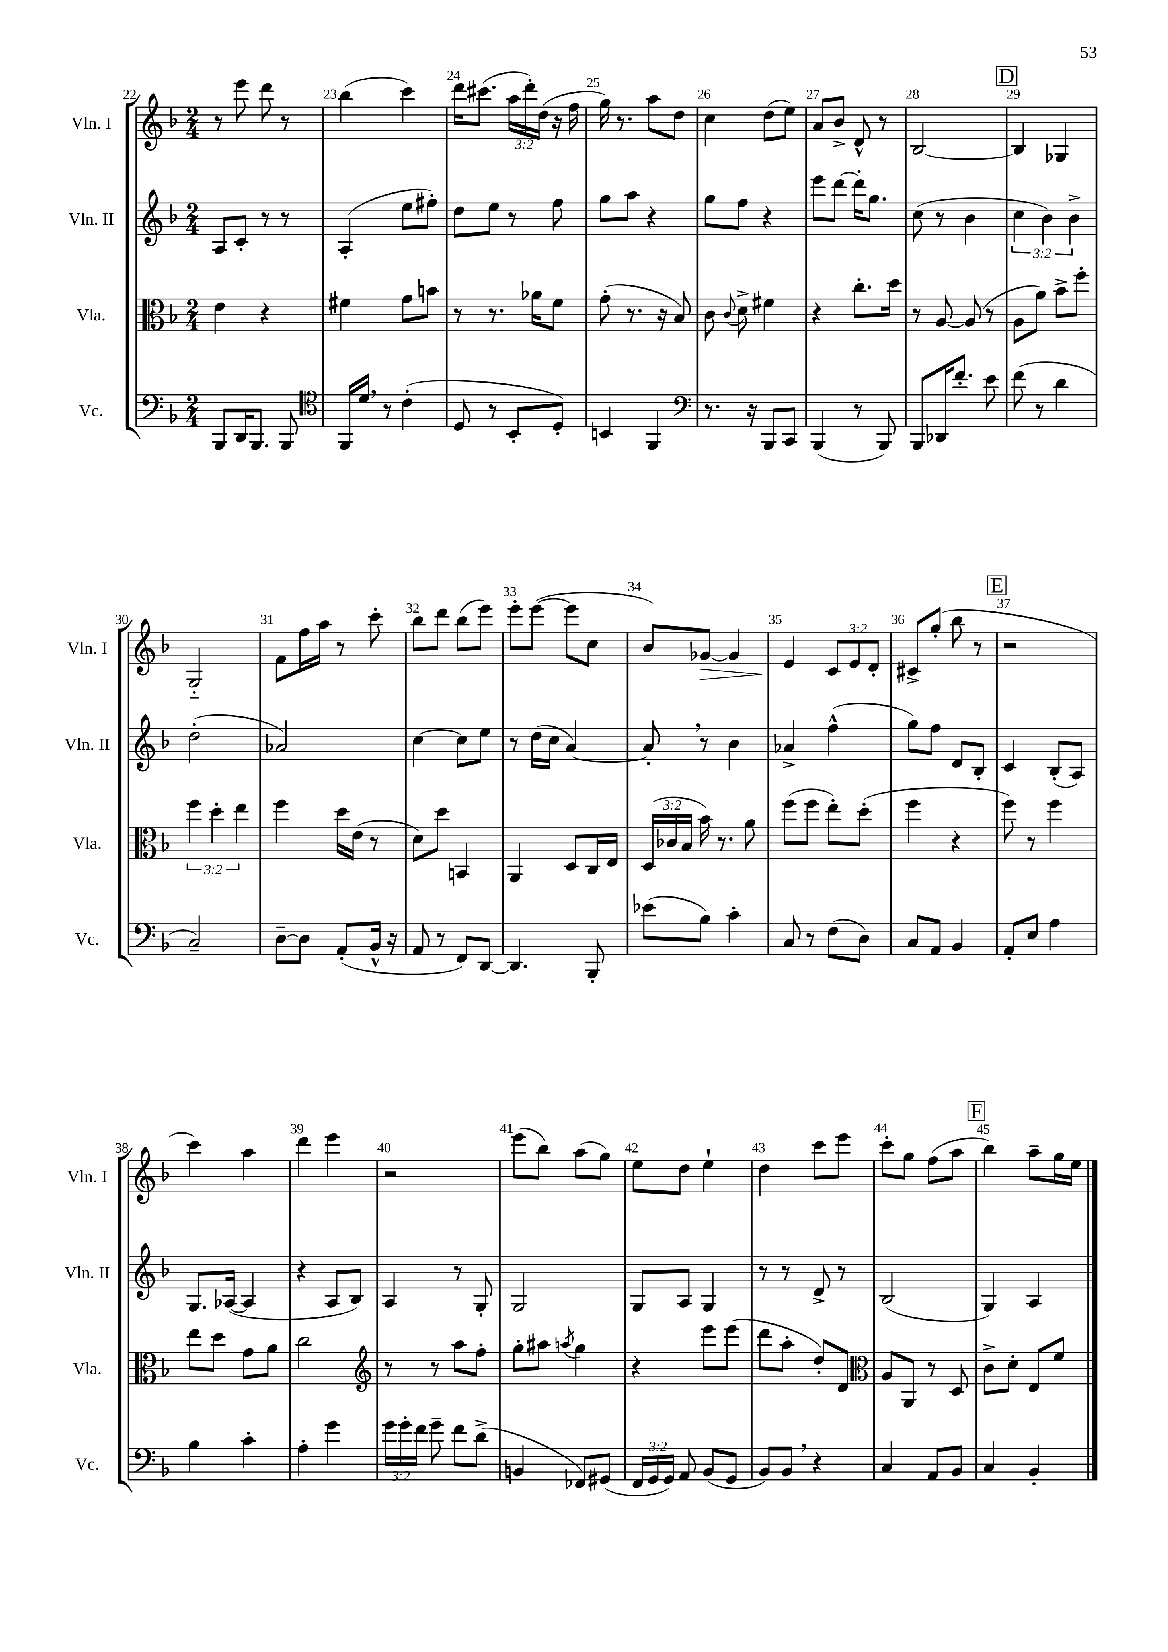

**kern	**kern	**kern	**kern	**dynam
*part4	*part3	*part2	*part1	*part1
*staff4	*staff3	*staff2	*staff1	*staff1
*I"Vc.	*I"Vla.	*I"Vln. II	*I"Vln. I	*
*I'Vc.	*I'Vla.	*I'Vln. II	*I'Vln. I	*
*clefF4	*clefC3	*clefG2	*clefG2	*
*k[b-]	*k[b-]	*k[b-]	*k[b-]	*
*M2/4	*M2/4	*M2/4	*M2/4	*
=22	=22	=22	=22	=22
8BBB-/L	4e\	8A/L	8r	.
16DD/K	.	8c'/J	8eee\	.
8.BBB-/J	.	.	.	.
.	4r	8r	8ddd\	.
8BBB-/	.	8r	8r	.
=23	=23	=23	=23	=23
*clefC4	*	*	*	*
16FF/LL	4f#X\	(4A'/	(4bb-\	.
16d,/JJ	.	.	.	.
8r	.	.	.	.
(4c'\	8g\L	8ee\L	4ccc\)	.
.	8bn\J	8ff#X'\J)	.	.
=24	=24	=24	=24	=24
8D/	8r	8dd\L	16ddd\KL	.
.	.	.	(8.ccc#X\J	.
8r	8.r	8ee\J	.	.
8BB-'/L	.	8r	24aa\LL	.
.	.	.	24ddd'\)	.
.	16a-X\KL	.	.	.
.	.	.	(24dd\JJ	.
8D'/J)	8f\J	8ff\	16r	.
.	.	.	16ff\	.
=25	=25	=25	=25	=25
4BBn/	(8g'\	8gg\L	16gg\)	.
.	.	.	8.r	.
.	8.r	8aa\J	.	.
4FF/	.	4r	8aa\L	.
.	16r	.	.	.
.	8B-/)	.	8dd\J	.
=26	=26	=26	=26	=26
*clefF4	*	*	*	*
8.r	8c\	8gg\L	4cc\	.
.	8qqc/	.	.	.
.	8d^\	8ff\J	.	.
16r	.	.	.	.
8BBB-/L	4f#X\	4r	(8dd\L	.
8CC/J	.	.	8ee\J)	.
=27	=27	=27	=27	=27
(4BBB-/	4r	8eee\L	8a/L	.
.	.	[8ddd\J	8b-^/J	.
8r	8.cc'\L	16ddd'\KL]	8d^^/	.
.	.	8.gg\J	.	.
8BBB-/)	.	.	8r	.
.	16dd\Jk	.	.	.
=28	=28	=28	=28	=28
8BBB-/L	8r	(8cc\	[2B-/	.
16DD-X/K	[8A/	8r	.	.
8.f'/J	.	.	.	.
.	(8A/]	4b-\	.	.
8e\	8r	.	.	.
!!LO:REH:place=s1:t=D
=29	=29	=29	=29	=29
(8f\	8A\L	6cc\	4B-/]	.
8r	8a\J)	.	.	.
.	.	6b-\)	.	.
4d\	8b-^\L	.	4G-X/	.
.	.	6b-^\	.	.
.	8ff'\J	.	.	.
!!LO:LB:g=z
=30	=30	=30	=30	=30
2C~/)	6ff\	(2dd'\	2G/	.
.	6dd'\	.	.	.
.	6ee\	.	.	.
=31	=31	=31	=31	=31
[8D~\L	4ff\	2a-X/)	8f\L	.
8D\J]	.	.	16ff\L	.
.	.	.	16aa\JJ	.
(8AA'/L	16dd\LL	.	8r	.
.	(16e\JJ	.	.	.
16BB-^^/Jk	8r	.	8ccc'\	.
16r	.	.	.	.
=32	=32	=32	=32	=32
8AA/	8d\L)	[4cc\	8bb-\L	.
8r	8dd\J	.	8ddd\J	.
8FF/L)	4BBn/	8cc\L]	(8bb-\L	.
[8DD/J	.	8ee\J	8eee\J)	.
=33	=33	=33	=33	=33
4.DD/]	4AA/	8r	8eee'\L	.
.	.	(16dd\LL	([8eee\J	.
.	.	16cc\JJ	.	.
.	8D/L	[4a/)	8eee\L]	.
8BBB-'/	16C/L	.	8cc\J	.
.	16E/JJ	.	.	.
=34	=34	=34	=34	=34
(8e-X\L	(24D/LL	8a',/]	8b-/L)	.
.	24c-X/	.	.	.
.	24B-/JJ	.	.	.
!	!	!	!	!LO:HP:b
8B-\J)	16b-\)	8r	[8g-X/J	>
.	8.r	.	.	.
4c'\	.	4b-\	4g-/]	.
.	8a\	.	.	.
=35	=35	=35	=35	=35
8C/	(8ff\L	4a-X^/	4e/	.
8r	8ff\J	.	.	.
(8F\L	8ee'\L)	(4ff^^\	12c/L	]
.	.	.	12e/	.
8D\J)	(8dd'\J	.	.	.
.	.	.	12d'/J	.
=36	=36	=36	=36	=36
8C/L	4ff\	8gg\L)	8c#X^/L	.
8AA/J	.	8ff\J	(8gg'/J	.
4BB-/	4r	8d/L	8bb-\	.
.	.	8B-'/J	8r	.
!!LO:REH:place=s1:t=E
=37	=37	=37	=37	=37
8AA'/L	8ff\)	4c/	2r	.
8E/J	8r	.	.	.
4A\	4ff\	(8B-'/L	.	.
.	.	8A/J)	.	.
!!LO:LB:g=z
=38	=38	=38	=38	=38
4B-\	8ee\L	8.G/L	4ccc\)	.
.	8dd\J	.	.	.
.	.	([16A-X/Jk	.	.
4c'\	8g\L	4A-/]	4aa\	.
.	8a\J	.	.	.
=39	=39	=39	=39	=39
4A'\	2cc\	4r	4ddd\	.
4g\	.	8A/L	4eee\	.
.	.	8B-/J)	.	.
=40	=40	=40	=40	=40
*	*clefG2	*	*	*
24g\LL	8r	4A/	2r	.
24g'\	.	.	.	.
24f\JJ	.	.	.	.
8g~\	8r	.	.	.
8f\L	8aa\L	8r	.	.
(8d^\J	8ff'\J	8G'/	.	.
=41	=41	=41	=41	=41
4BBn/	8gg'\L	2G/	(8eee\L	.
.	8aa#X\J	.	8bb-\J)	.
.	8qaan/	.	.	.
8FF-X/L)	4gg\	.	(8aa\L	.
(8GG#X/J	.	.	8gg\J)	.
=42	=42	=42	=42	=42
24FF/LL	4r	8G/L	8ee\L	.
24GG/	.	.	.	.
24GG/JJ)	.	.	.	.
8AA/	.	8A/J	8dd\J	.
(8BB-/L	8eee\L	4G/	4ee`\	.
8GG/J	(8eee\J	.	.	.
=43	=43	=43	=43	=43
8BB-/L)	8ddd\L	8r	4dd\	.
8BB-,/J	8aa'\J	8r	.	.
4r	8dd'/L)	8d^/	8ccc\L	.
.	8d/J	8r	8eee\J	.
=44	=44	=44	=44	=44
*	*clefC3	*	*	*
4C/	8A/L	(2B-/	8ccc'\L	.
.	8AA/J	.	8gg\J	.
8AA/L	8r	.	(8ff\L	.
8BB-/J	8D/	.	8aa\J	.
!!LO:REH:place=s1:t=F
=45	=45	=45	=45	=45
4C/	8c^\L	4G/)	4bb-\)	.
.	8d'\J	.	.	.
4BB-'/	8E/L	4A/	8aa~\L	.
.	8f/J	.	16gg\L	.
.	.	.	16ee\JJ	.
==	==	==	==	==
*-	*-	*-	*-	*-
